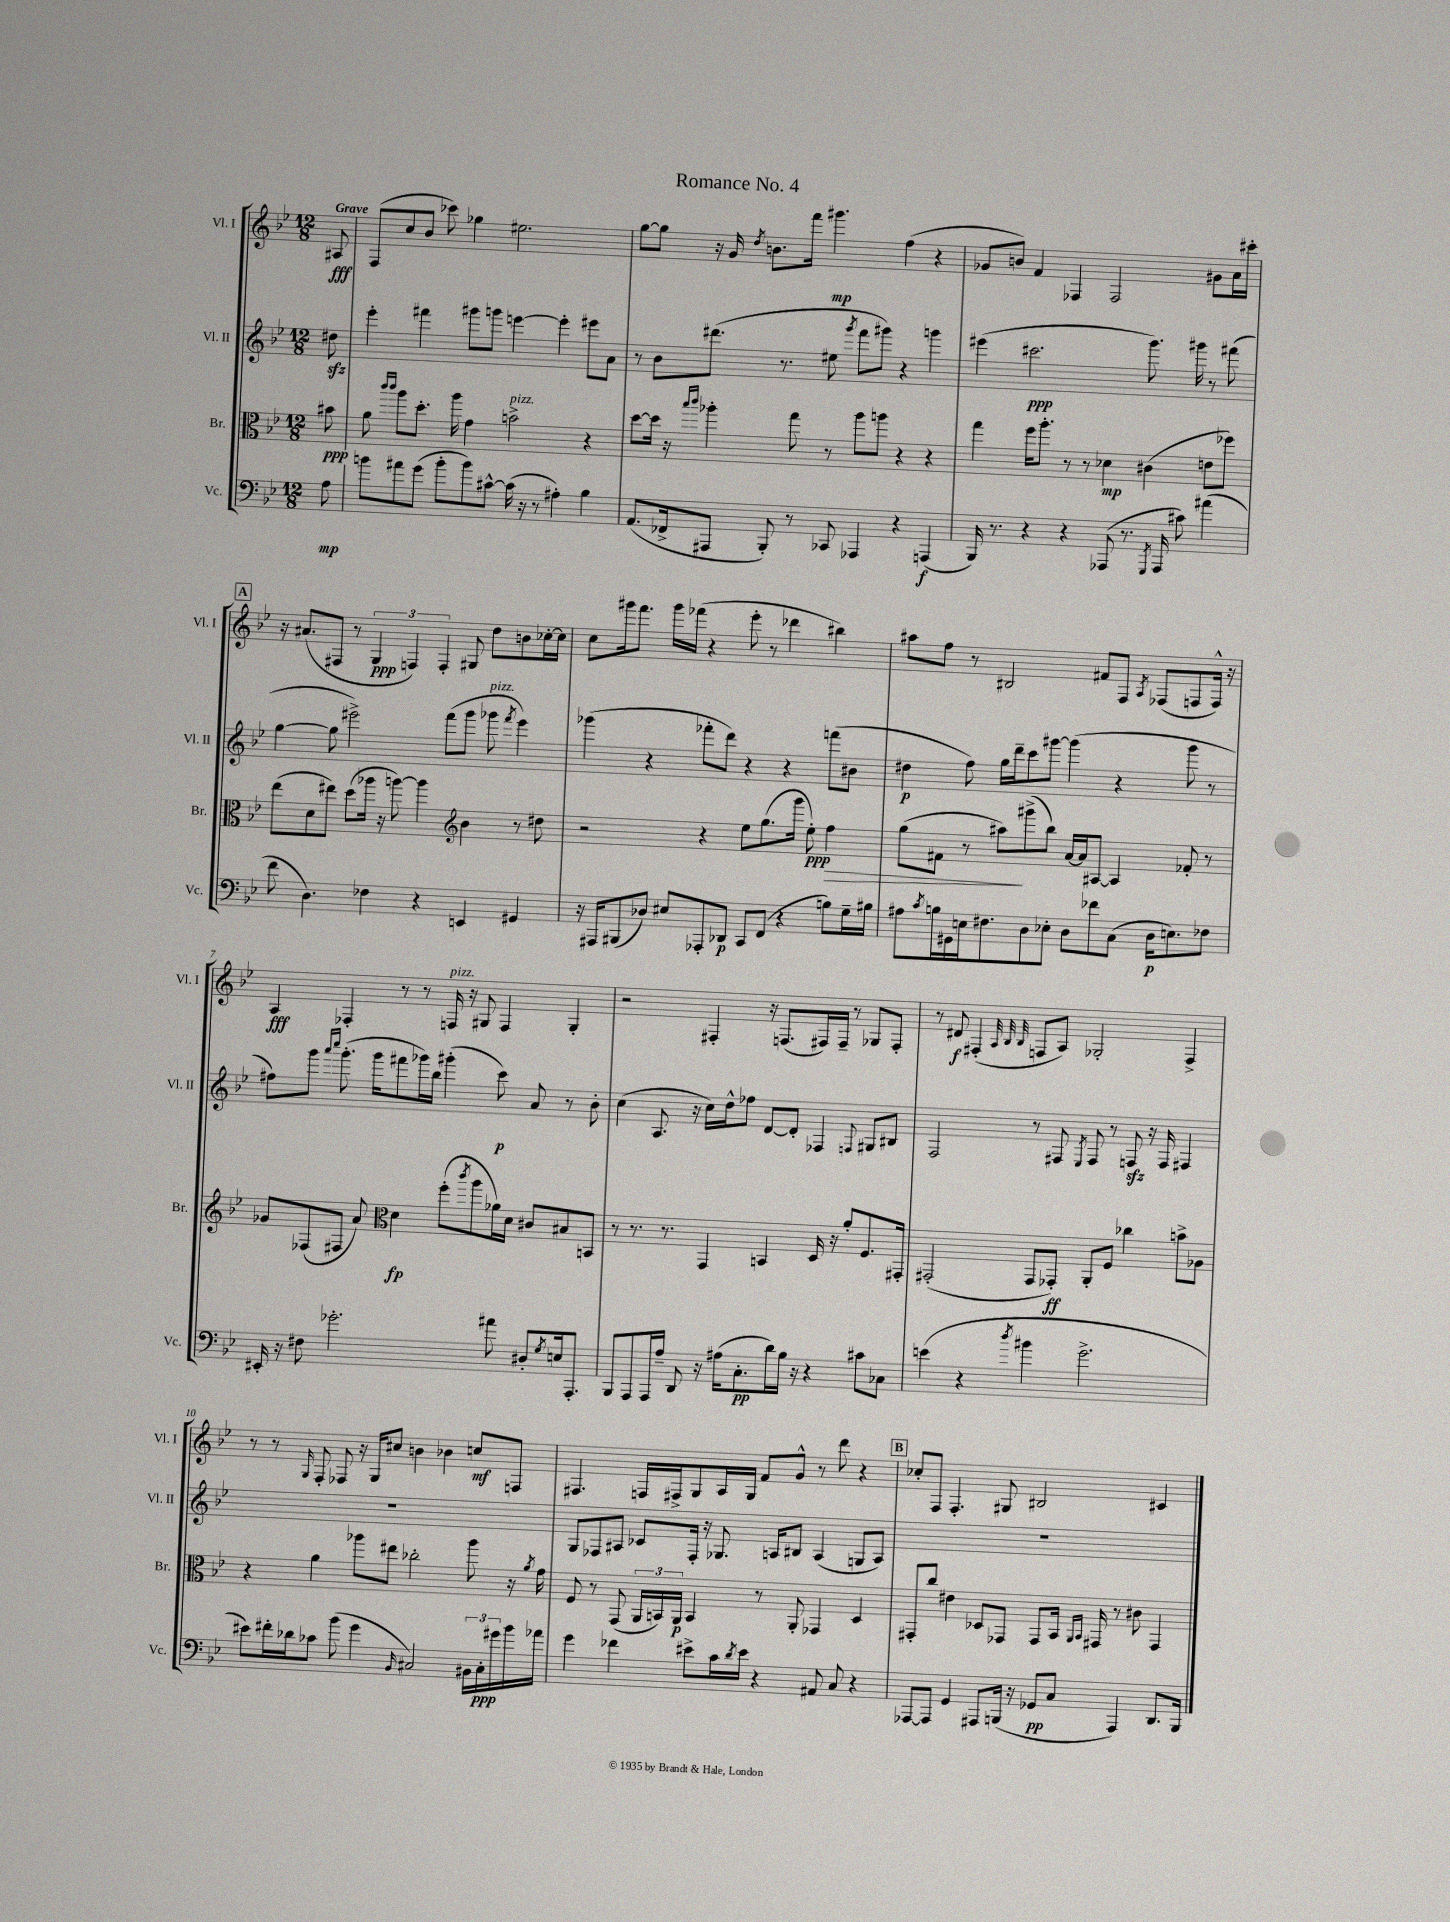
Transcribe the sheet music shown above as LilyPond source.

\header { title = "Romance No. 4" }
<<
\new StaffGroup <<
\new Staff = "s0" \with { instrumentName = "Vl. I" shortInstrumentName = "Vl. I" } {
    \clef treble \key bes \major \numericTimeSignature \time 12/8 \partial 8 \tempo "Grave"
    ais8\fff |
    f8( c''8 bes'8 ces'''8) ges''4 eis''2. |
    g''8~ g''8 r16 g'16 \acciaccatura { d''8 } b'8. f'''16 gis'''4.\mp f''4( r4 |
    ges'8 b'8) f'4 fes4 fes2 gis'8 a'16 cis'''16-. |
    \mark \markup { \box "A" } r16 ais'8.( fis8 r8 \tuplet 3/2 { g4\ppp f4) f4-. } gis8 d''8 b'8 ces''16~-. ces''16 |
    c''8 gis'''16 f'''8. gis'''16 fes'''16( r4 ees'''8-. r8 des'''4 bis''4) |
    ais''8 f''8 r8 bis2 fis'8 f8 \acciaccatura { a8 } fes8( f8 f16-^) r16 |
    a4\fff fes4-. r8 r8 f16^\markup { \italic "pizz." } r16 gis8 f4 gis4-. |
    r2 fis4-. r16 f8.( fis16) fis16-- r8 ges8 fis8-. |
    r8 dis'8\f fis4-.( \grace { a32 bes32 bes32 } f8 a8) ges2-. f4-> |
    r8 r8 \grace { g16 } f8-. fes8 r16 g16 cis''8 b'4 bes'4 c''8\mf f8 |
    fis4. f16 fis16-> g8 a16 g16 f'8 g'8-^ r8 d'''8 r4 |
    \mark \markup { \box "B" } ces''8-. f8 f4.-. gis8 bis2 cis'4 \bar "|." |
}
\new Staff = "s1" \with { instrumentName = "Vl. II" shortInstrumentName = "Vl. II" } {
    \clef treble \key bes \major \numericTimeSignature \time 12/8 \partial 8
    dis''8\sfz |
    ees'''4-. fis'''4 gis'''8 g'''8 e'''4~ e'''4-. eis'''8 a'8 |
    r8 bes'8 dis'''8.( r8. eis''8 \acciaccatura { g'''8 } f'''8 gis'''8) r4 g'''4 |
    eis'''4( cis'''2.\ppp g'''8.) gis'''16 r8 fis'''8( |
    \mark \markup { \box "A" } g''4~ g''8 eis'''2->) f'''8( g'''8 ges'''8^\markup { \italic "pizz." } \acciaccatura { f'''8 } eis'''4) |
    ges'''4( r4 fes'''8-. d'''8) r4 r4 f'''8( bis'8 |
    dis''4\p f''8) g''16 d'''16-- c'''8 gis'''8~ gis'''4( r4 gis'''8 r8 |
    fis''8) g'''8 \grace { a'''16 c''''16 } g'''8.-.( g'''16 fis'''8 ges'''16) bes''16 gis'''4-.( c'''8\p) a'8 r8 bes'8-. |
    c''4( a8. r16 c''16) d''16-^ fes''8 d'8~ d'8-. fes4 \appoggiatura { f8 } gis8 bis8 |
    f2 r8 fis8 \acciaccatura { ees8 } fis8 r8 f8\sfz r16 f16 fis4 |
    R1. |
    g8 fes8 ais8 ces'8 fes16-. r16 ges8. a16 bis8 a4( g8 a8) |
    \mark \markup { \box "B" } R1. \bar "|." |
}
\new Staff = "s2" \with { instrumentName = "Br." shortInstrumentName = "Br." } {
    \clef alto \key bes \major \numericTimeSignature \time 12/8 \partial 8
    bis'8\ppp |
    a'8 \grace { c'''16 c'''16 } a''8 d''8.-. a''16 g'4 b'2->^\markup { \italic "pizz." } r4 |
    d''8~ d''16 r16 \grace { bes''16 c'''16 } aes''4-. g''8 r8 aes''8 a''8 r4 r4 |
    g''4 f''16 a''8.-. r8 r8 des'4\mp cis'4( e'8 fes''8) |
    \mark \markup { \box "A" } ees''8( d'8 eis''8) d''8( aes''16 r16 a''8~) a''4 \clef treble bes'4 r8 dis''8 |
    r2 r4 ees''8 g''8.( g'''16 ees''8-.\ppp) f''4\> |
    g''8( fis'8 r8 ais''8\!) gis'''8->( bes''8) a'16~ a'16 ais8~ ais4 fes'8-. r8 |
    ges'8 fes8( fis8 a'8) \clef alto d'4\fp f''8-.( \acciaccatura { c'''8 } a''8 aes'16) d'16 cis'8 bis8 b,8 |
    r8 r8. r8. g,4 b,4 d16 r16 a'8-. f8. gis,16-. |
    gis,2-.( gis,8 ges,8-.\ff) a,8-. f8 ces''4 b'8-> aes8 |
    r4 a'4 aes''8 eis''8 ces''2-. aes''8 r16 \acciaccatura { a'8 } g'16 |
    f8 r8 g,8( \tuplet 3/2 { a,16 b,16) a,16\p } b,4 r8 a,8-. ges,4 d4 |
    \mark \markup { \box "B" } gis,8-. c''8 eis'4 des8 ges,8 ges,8 bes,16 \grace { a,16 bes,16 } gis,16 r8 cis'8 gis,4 \bar "|." |
}
\new Staff = "s3" \with { instrumentName = "Vc." shortInstrumentName = "Vc." } {
    \clef bass \key bes \major \numericTimeSignature \time 12/8 \partial 8
    a8\mp |
    b'8 ais'8 g'8( b'8-. b'8) cis'8~-^ cis'16( r16 r8 ais4-.) bes4 |
    a,8.( fes,16-> ais,,8 bes,,8-.) r8 ces,8 aes,,4 r4 a,,4\f( |
    bes,,16) r8. r4 r4 aes,,8( r8. \acciaccatura { g,,8 } aes,,16 cis'8) ais'4( |
    \mark \markup { \box "A" } f'8 d4.) fes4 r4 e,4 gis,4 |
    r16 ais,,16 bis,,8( des8) eis8 aes,,8-. des,8\p c,8 f,8( r4 b8) g16-- bis16 |
    ais8 \acciaccatura { c'8 } b16 gis,16 e16 fis8. d8 ees8-. d8 fes'8 c8( d16\p e8.) fes8 |
    eis,16-. r16 fis8 ges'2.-. ais'8 dis8-. \acciaccatura { g8 } e16 a,,8.-. |
    bes,,8 a,,8 a,,16 a16-- d,8 r16 ais16( c8.-.\pp d'16) bes16 r16 r4 cis'8 ces8 |
    e'4( r4 \acciaccatura { d''8 } bis'4 g'2.-> |
    eis'8) fis'16-. des'16 ces'8 bes'8( g'4 \grace { bes,16 } cis2) \tuplet 3/2 { bis,16 cis16-.\ppp gis'16 } bes'16 aes'16 |
    g'4 fes'4 eis'8-> c'16 \acciaccatura { d'8 } eis'16 r4 ais,8 c8 r4 |
    \mark \markup { \box "B" } aes,,8~ aes,,8 g,4 ais,,8 b,,16( r16 ges,8\pp c8 ais,,4) d,8. b,,16 \bar "|." |
}
>>
>>
